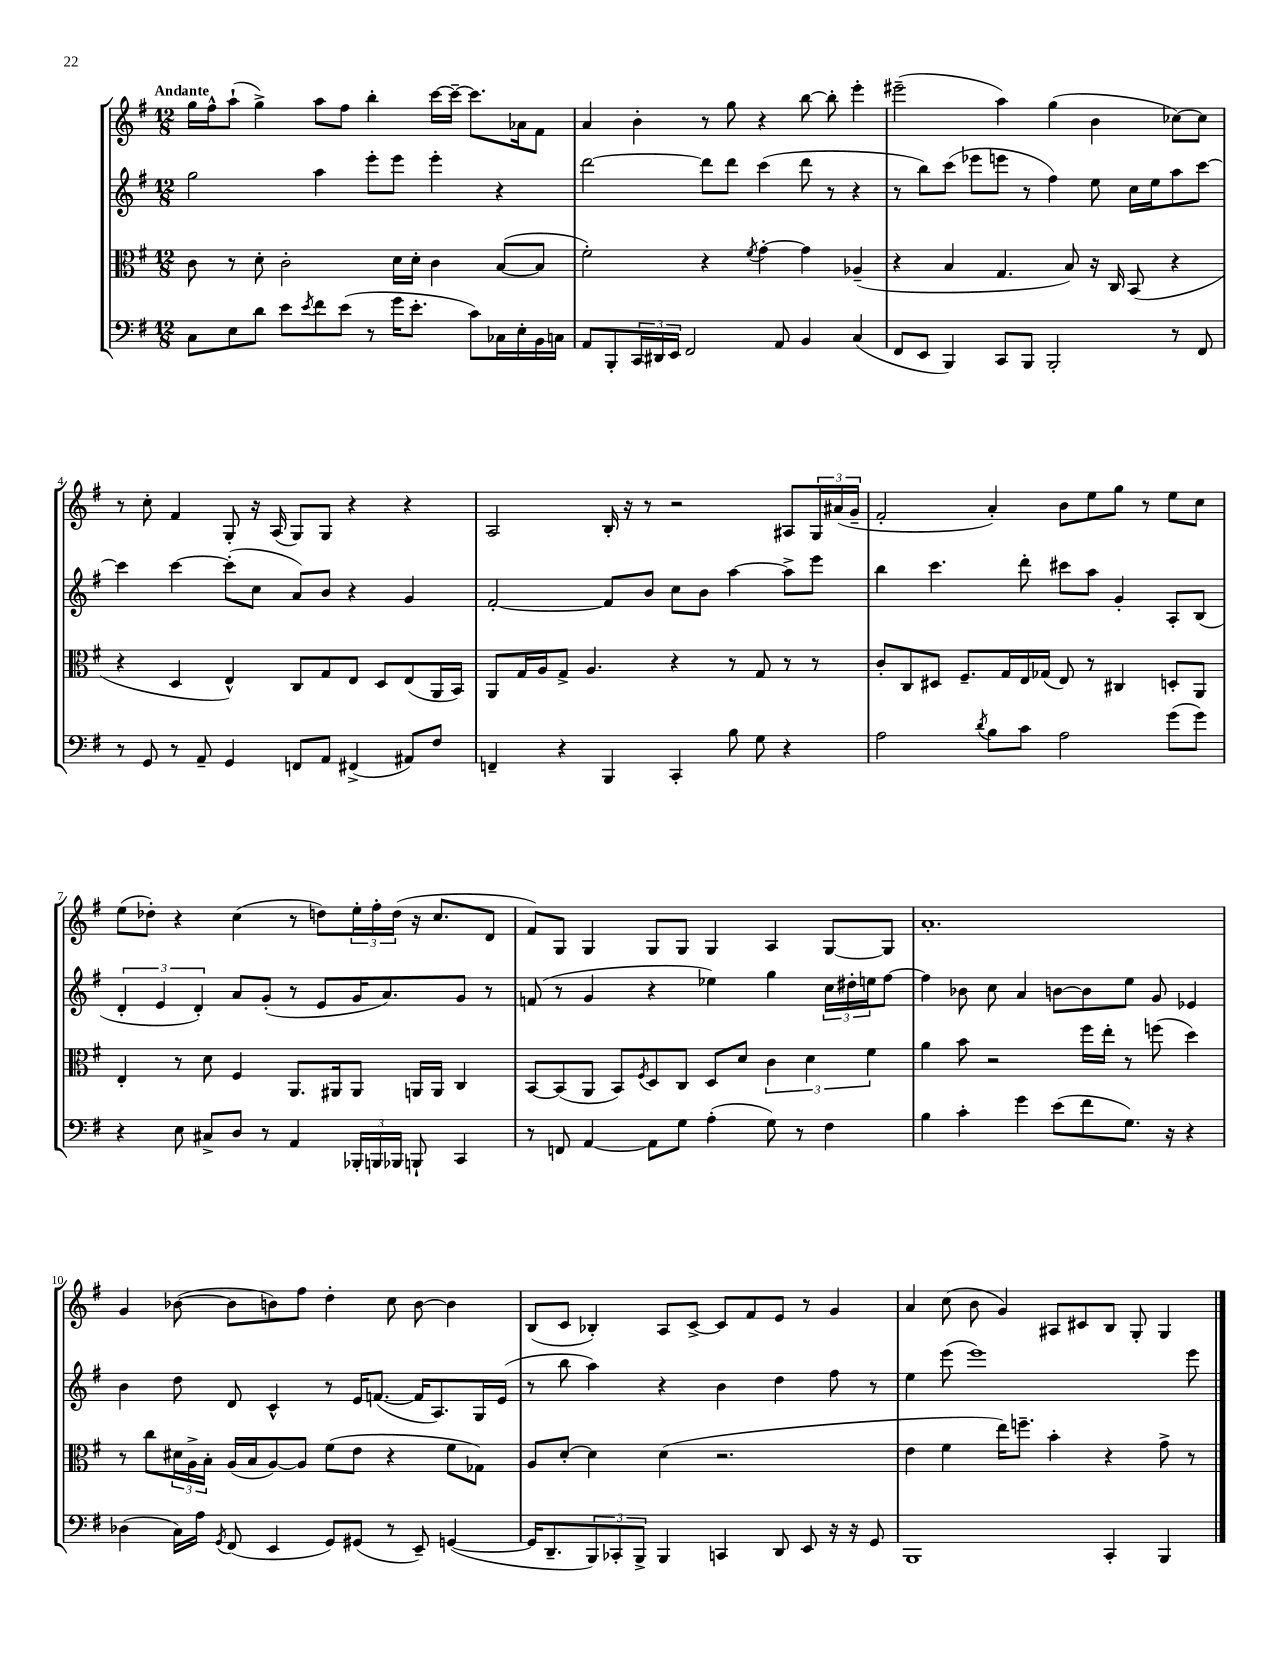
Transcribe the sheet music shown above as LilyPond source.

<<
\new StaffGroup <<
\new Staff = "s0" {
    \clef treble \key g \major \numericTimeSignature \time 12/8 \tempo "Andante"
    g''16 fis''16-^ a''8-!( g''4->) a''8 fis''8 b''4-. c'''16~ c'''16~-- c'''8. aes'16 fis'8 |
    a'4 b'4-. r8 g''8 r4 b''8~ b''8-. e'''4-. |
    eis'''2--( a''4) g''4( b'4 ces''8~) ces''8 |
    r8 c''8-. fis'4 g8-. r16 a16( g8) g8 r4 r4 |
    a2 b16-. r16 r8 r2 ais8 \tuplet 3/2 { g16 ais'16( g'16-- } |
    fis'2-. a'4-.) b'8 e''8 g''8 r8 e''8 c''8 |
    e''8( des''8-.) r4 c''4( r8 d''8) \tuplet 3/2 { e''16-. fis''16-. d''16( } r16 c''8. d'8 |
    fis'8) g8 g4 g8 g8 g4 a4 g8~ g8 |
    a'1.-. |
    g'4 bes'8~( bes'8 b'8) fis''8 d''4-. c''8 b'8~ b'4 |
    b8( c'8 bes4-.) a8 c'8~-> c'8 fis'8 e'8 r8 g'4 |
    a'4 c''8( b'8 g'4) ais8 cis'8 b8 g8-. g4 \bar "|." |
}
\new Staff = "s1" {
    \clef treble \key g \major \numericTimeSignature \time 12/8
    g''2 a''4 e'''8-. e'''8 e'''4-. r4 |
    d'''2~ d'''8 d'''8 c'''4( d'''8 r8 r4 |
    r8 b''8) c'''8( ees'''8 e'''8 r8 fis''4) e''8 c''16 e''16 a''8 c'''8~ |
    c'''4 c'''4~ c'''8-.( c''8 a'8) b'8 r4 g'4 |
    fis'2~-. fis'8 b'8 c''8 b'8 a''4~ a''8-> e'''8 |
    b''4 c'''4. d'''8-. cis'''8 a''8 g'4-. a8-. b8( |
    \tuplet 3/2 { d'4-. e'4 d'4-.) } a'8 g'8-.( r8 e'8 g'16 a'8.) g'8 r8 |
    f'8( r8 g'4 r4 ees''4) g''4 \tuplet 3/2 { c''16 dis''16-. e''16 } fis''8~ |
    fis''4 bes'8 c''8 a'4 b'8~ b'8 e''8 g'8 ees'4 |
    b'4 d''8 d'8 c'4-^ r8 e'16 f'8.~( f'16 a8.) g16 e'16( |
    r8 b''8 a''4) r4 b'4 d''4 fis''8 r8 |
    e''4 e'''8( e'''1) e'''8 \bar "|." |
}
\new Staff = "s2" {
    \clef alto \key g \major \numericTimeSignature \time 12/8
    c'8 r8 d'8-. c'2-. d'16 d'16-. c'4 b8~( b8 |
    fis'2-.) r4 \acciaccatura { fis'8 } g'4~-. g'4 aes4--( |
    r4 b4 g4. b8) r16 c16 b,8( r4 |
    r4 d4 e4-^) c8 g8 e8 d8 e8( a,16 b,16) |
    a,8 g16 a16 g8-> a4. r4 r8 g8 r8 r8 |
    c'8-. c8 dis8 fis8.-- g16 e16 ges16( e8) r8 cis4 d8-. a,8 |
    e4-. r8 d'8 fis4 a,8. ais,16 ais,8 a,16 a,16 c4 |
    b,8~ b,8( a,8 b,8) \acciaccatura { fis8 } d8 c8 d8 d'8 \tuplet 3/2 { c'4 d'4 fis'4 } |
    a'4 b'8 r2 fis''16 e''16-. r8 f''8( d''4) |
    r8 c''8 \tuplet 3/2 { dis'16 a16-> b16-. } a16( b16 a8~) a8 fis'8( e'8 r4 fis'8 ges8) |
    a8 d'8~-. d'4 d'4( r2. |
    e'4 fis'4 e''16) f''8.-- b'4-. r4 g'8-> r8 \bar "|." |
}
\new Staff = "s3" {
    \clef bass \key g \major \numericTimeSignature \time 12/8
    c8 e8 d'8 e'8 \acciaccatura { e'8 } fis'8 e'8( r8 g'16 e'8.-. c'8) ces16 e16-. b,16 c16 |
    a,8 b,,8-. \tuplet 3/2 { c,16 dis,16 e,16 } fis,2 a,8 b,4 c4( |
    fis,8 e,8 b,,4) c,8 b,,8 b,,2-. r8 fis,8 |
    r8 g,8 r8 a,8-- g,4 f,8 a,8 fis,4->( ais,8) fis8 |
    f,4-- r4 b,,4 c,4-. b8 g8 r4 |
    a2 \acciaccatura { d'8 } b8 c'8 a2 g'8( g'8) |
    r4 e8 cis8-> d8 r8 a,4 \tuplet 3/2 { bes,,16-. b,,16 bes,,16 } b,,8-! c,4 |
    r8 f,8 a,4~ a,8 g8 a4-.( g8) r8 fis4 |
    b4 c'4-. g'4 e'8( fis'8 g8.) r16 r4 |
    des4( c16) a16 \acciaccatura { g,8 } fis,8( e,4 g,8) gis,8( r8 e,8--) g,4~( |
    g,16 d,8.-- \tuplet 3/2 { b,,8) ces,8-. b,,8-> } b,,4 c,4 d,8 e,8 r16 r16 g,8 |
    b,,1 c,4-. b,,4 \bar "|." |
}
>>
>>
